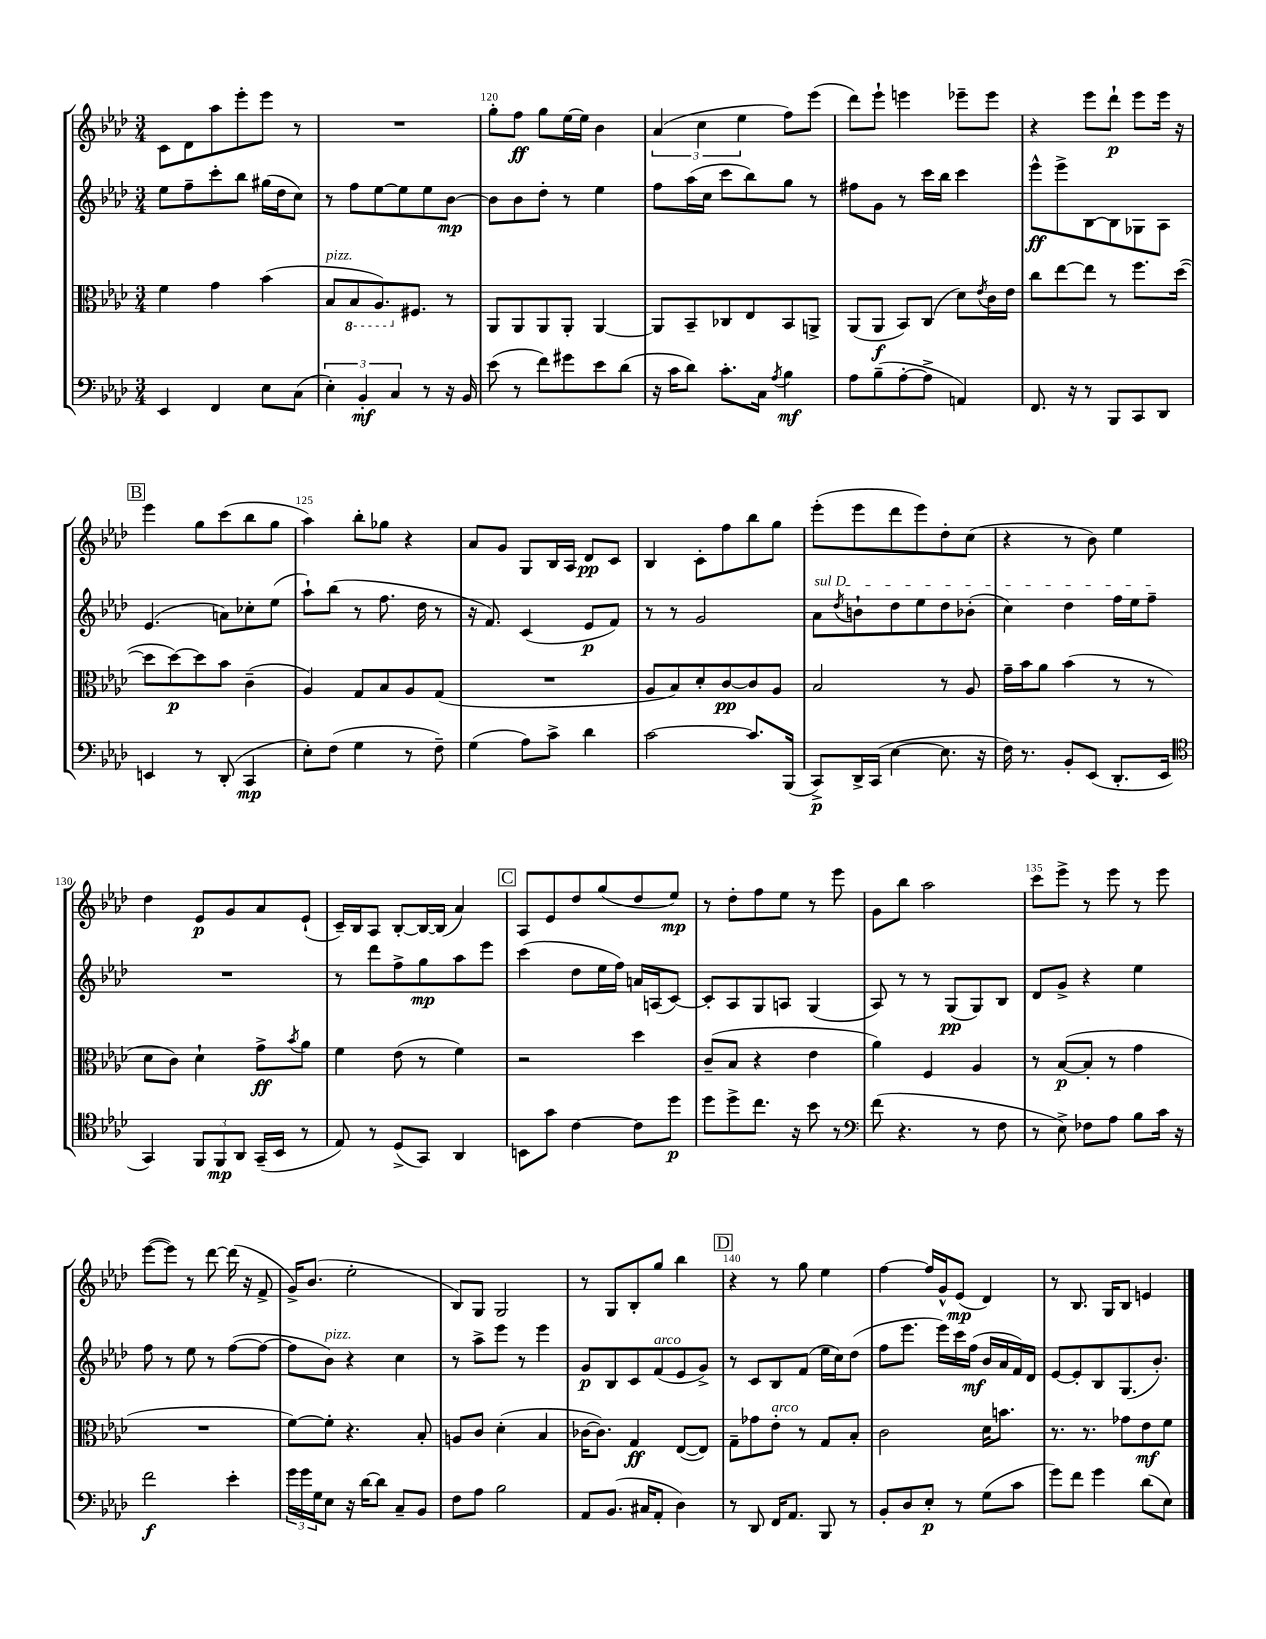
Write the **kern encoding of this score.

**kern	**kern	**kern	**kern
*staff4	*staff3	*staff2	*staff1
*clefF4	*clefC3	*clefG2	*clefG2
*k[b-e-a-d-]	*k[b-e-a-d-]	*k[b-e-a-d-]	*k[b-e-a-d-]
*M3/4	*M3/4	*M3/4	*M3/4
4EE-/	4f\	8ee-\L	8c\L
.	.	8ff~\	8d-\
4FF/	4g\	8ccc'\	8aa-\
.	.	8bb-\J	8eee-'\
8E-\L	(4b-\	(16gg#\LL	8eee-\J
.	.	16dd-\J	.
(8C\J	.	8cc\J)	8r
=	=	=	=
6E-'\)	8B-/L	8r	2.r
.	8BB-/	8ff\L	.
6BB-'/	.	.	.
.	8.AA-/)	[8ee-\	.
6C/	.	.	.
.	.	8ee-\]	.
.	8.F#/J	.	.
8r	.	8ee-\	.
16r	8r	[8b-\J	.
16BB-/	.	.	.
=	=	=	=
(8e-\	8AA-/L	8b-\]L	8gg'\L
8r	8AA-/	8b-\	8ff\J
8f\L)	8AA-/	8dd-'\J	8gg\L
8g#\	8AA-'/J	8r	[16ee-\L
.	.	.	16ee-\]JJ
8e-\	[4AA-/	4ee-\	4b-\
(8d-\J	.	.	.
=	=	=	=
16r	8AA-/]L	8ff\L	(6a-/
16c\LK	.	.	.
8d-\J)	8BB-~/	(16aa-\L	.
.	.	.	6cc\
.	.	16cc\JJ	.
8.c'\L	8C-/	8ccc\L	.
.	.	.	6ee-\
.	8E-/	8bb-\)	.
16C\Jk	.	.	.
8qA-/	.	.	.
4B-\	8BB-/	8gg\J	8ff\L)
.	8AA^/J	8r	(8eee-\J
=	=	=	=
8A-\L	(8AA-/L	8ff#\L	8ddd-\L)
(8B-~\	8AA-/J	8g\J	8eee-`\J
[8A-'\	8BB-/L)	8r	4eee\
8A-^\]J	(8C/J	16ccc\LL	.
.	.	16bb-\JJ	.
4AA/)	8d-\L)	4ccc\	8eee-~\L
.	8qe-/	.	.
.	16c\L	.	8eee-\J
.	16e-\JJ	.	.
=	=	=	=
8.FF/	8cc\L	8eee-^^\L	4r
.	[8ee-\	8eee-^\	.
16r	.	.	.
8r	8ee-\]J	[8B-\	8eee-\L
8BBB-/L	8r	8B-\]	8ddd-`\J
8CC/	8.ff\L	8G-\	8eee-\L
8DD-/J	.	8A-\J	16eee-\Jk
.	([16dd-\Jk	.	16r
=	=	=	=
4EE/	8dd-\]L	(4.e-/	4eee-\
.	[8dd-\)	.	.
8r	8dd-\]	.	8gg\L
(8DD-'/	8b-\J	8a\L)	(8ccc\
4CC/	(4c~\	8cc-'\	8bb-\
.	.	(8ee-\J	8gg\J
=	=	=	=
8E-'\L)	4A-/)	8aa-`\L)	4aa-\)
(8F\J	.	(8bb-\J	.
4G\	8G/L	8r	8bb-'\L
.	8B-/	8.ff\	8gg-\J
8r	8A-/	.	4r
.	.	16dd-\	.
8F~\)	(8G/J	8r	.
=	=	=	=
(4G\	2.r	16r	8a-/L
.	.	8.f/)	.
.	.	.	8g/J
8A-\L)	.	(4c/	8G/L
8c^\J	.	.	16B-/L
.	.	.	16A-/JJ
4d-\	.	8e-/L	8d-/L
.	.	8f/J)	8c/J
=	=	=	=
[2c\	8A-/L	8r	4B-/
.	8B-/)	8r	.
.	8d-'/	2g/	8c'\L
.	[8c/	.	8ff\
8.c/]L	8c/]	.	8bb-\
.	8A-/J	.	8gg\J
(16BBB-/Jk	.	.	.
=	=	=	=
8CC^/L)	2B-/	8a-\L	(8eee-'\L
.	.	8qdd-/	.
16DD-^/L	.	8b`\	8eee-\
(16CC/JJ	.	.	.
[4E-\	.	8dd-\	8ddd-\
.	.	8ee-\	8eee-\)
8.E-\]	8r	8dd-\	8dd-'\
.	8A-/	(8b-'\J	(8cc\J
16r	.	.	.
=	=	=	=
16F\)	16g~\LL	4cc\)	4r
8.r	16b-\J	.	.
.	8a-\J	.	.
8BB-'/L	(4b-\	4dd-\	8r
(8EE-/J	.	.	8b-\)
8.DD-'/L	8r	16ff\LL	4ee-\
.	.	16ee-\J	.
.	8r	8ff~\J	.
16EE-/Jk	.	.	.
=	=	=	=
*clefC4	*	*	*
4GG/)	8d-\L	2.r	4dd-\
.	8c\J)	.	.
12FF/L	4d-`\	.	8e-/L
12FF/	.	.	.
.	.	.	8g/
12AA-/J	.	.	.
(16GG~/LL	8g^\L	.	8a-/
16BB-/JJ	.	.	.
.	8qb-/	.	.
8r	8a-\J	.	(8e-`/J
=	=	=	=
8E-/)	4f\	8r	16c~/LL)
.	.	.	16B-/J
8r	.	8ddd-\L	8A-/J
(8D-^/L	(8e-\	8ff^\	[8B-'/L
8GG/J)	8r	8gg\	16B-/_L
.	.	.	(16B-/]JJ
4AA-/	4f\)	8aa-\	4a-/)
.	.	8eee-\J	.
=	=	=	=
8BB\L	2r	(4ccc\	8A-/L
8g\J	.	.	8e-/
[4c\	.	8dd-\L	8dd-/
.	.	16ee-\L	(8gg/
.	.	16ff\JJ)	.
8c\]L	4dd-\	16a/LL	8dd-/
.	.	(16A/J	.
8dd-\J	.	[8c/J)	8ee-/J)
=	=	=	=
8dd-\L	(8c~/L	8c'/]L	8r
8dd-^\	8B-/J	8A-/	8dd-'\L
8.cc\J	4r	8G/	8ff\
.	.	8A/J	8ee-\J
16r	.	.	.
8b-\	4e-\	(4G/	8r
8r	.	.	8eee-\
=	=	=	=
*clefF4	*	*	*
(8f\	4a-\)	8A-/)	8g\L
4.r	.	8r	8bb-\J
.	4F/	8r	2aa-\
.	.	(8G/L	.
8r	4A-/	8G/)	.
8F\	.	8B-/J	.
=	=	=	=
8r	8r	8d-/L	8ccc\L
8E-^\)	([8B-/L	8g^/J	8eee-^\J
8F-\L	8B-'/]J	4r	8r
8A-\J	8r	.	8eee-\
8B-\L	4g\	4ee-\	8r
16c\Jk	.	.	8eee-\
16r	.	.	.
=	=	=	=
2f\	2.r	8ff\	([8eee-\L
.	.	8r	8eee-\]J)
.	.	8ee-\	8r
.	.	8r	[8ddd-\
4e-'\	.	([8ff\L	(16ddd-\]
.	.	.	16r
.	.	8ff\_J	8f^/
=	=	=	=
24g\LL	[8f\L)	8ff\]L	16g^/LK)
24g\	.	.	.
.	.	.	(8.b-/J
24G\J	.	.	.
8E-\J	8f'\]J	8b-\J)	.
16r	4.r	4r	2ee-'\
[16d-\LK	.	.	.
8d-\]J	.	.	.
8C~/L	.	4cc\	.
8BB-/J	8B-'/	.	.
=	=	=	=
8F\L	8A/L	8r	8B-/L)
8A-\J	8c/J	8aa-^\L	8G/J
2B-\	(4d-'\	8eee-\J	2G/
.	.	8r	.
.	4B-/	4eee-\	.
=	=	=	=
8AA-/L	[16c-\LK	8g/L	8r
.	8.c-\]J)	.	.
(8.BB-/J	.	8B-/	8G/L
.	4G/	8c/	8B-'/
16C#/LK	.	.	.
8AA-'/J	.	(8f/	8gg/J
4D-\)	([8E-/L	8e-/	4bb-\
.	8E-/]J)	8g^/J)	.
=	=	=	=
8r	8G~\L	8r	4r
8DD-/	8g-\	8c/L	.
16FF/LK	8e-'\J	8B-/	8r
8.AA-/J	.	.	.
.	8r	(8f/J	8gg\
8BBB-/	8G/L	16ee-\LL	4ee-\
.	.	16cc\J)	.
8r	8B-'/J	(8dd-\J	.
=	=	=	=
8BB-'/L	2c\	8ff\L	[4ff\
8D-/	.	8.eee-\J	.
8E-'/J	.	.	16ff/]LL
.	.	16eee-\LL)	16g^^/J
8r	.	16ccc\	(8e-/J
.	.	(16ff\JJ	.
(8G\L	16d-\LK	16b-/LL	4d-/)
.	8.b\J	16a-/	.
8c\J	.	16f/)	.
.	.	16d-/JJ	.
=	=	=	=
8g\L)	8.r	[8e-/L	8r
8f\J	.	8e-'/]	8.B-/
.	8.r	.	.
4g\	.	8B-/	.
.	.	.	16G/LK
.	8g-\L	(8.G/	8B-/J
(8d-\L	8e-\	.	4e/
.	.	8.b-'/J)	.
8E-\J)	8f\J	.	.
==	==	==	==
*-	*-	*-	*-
